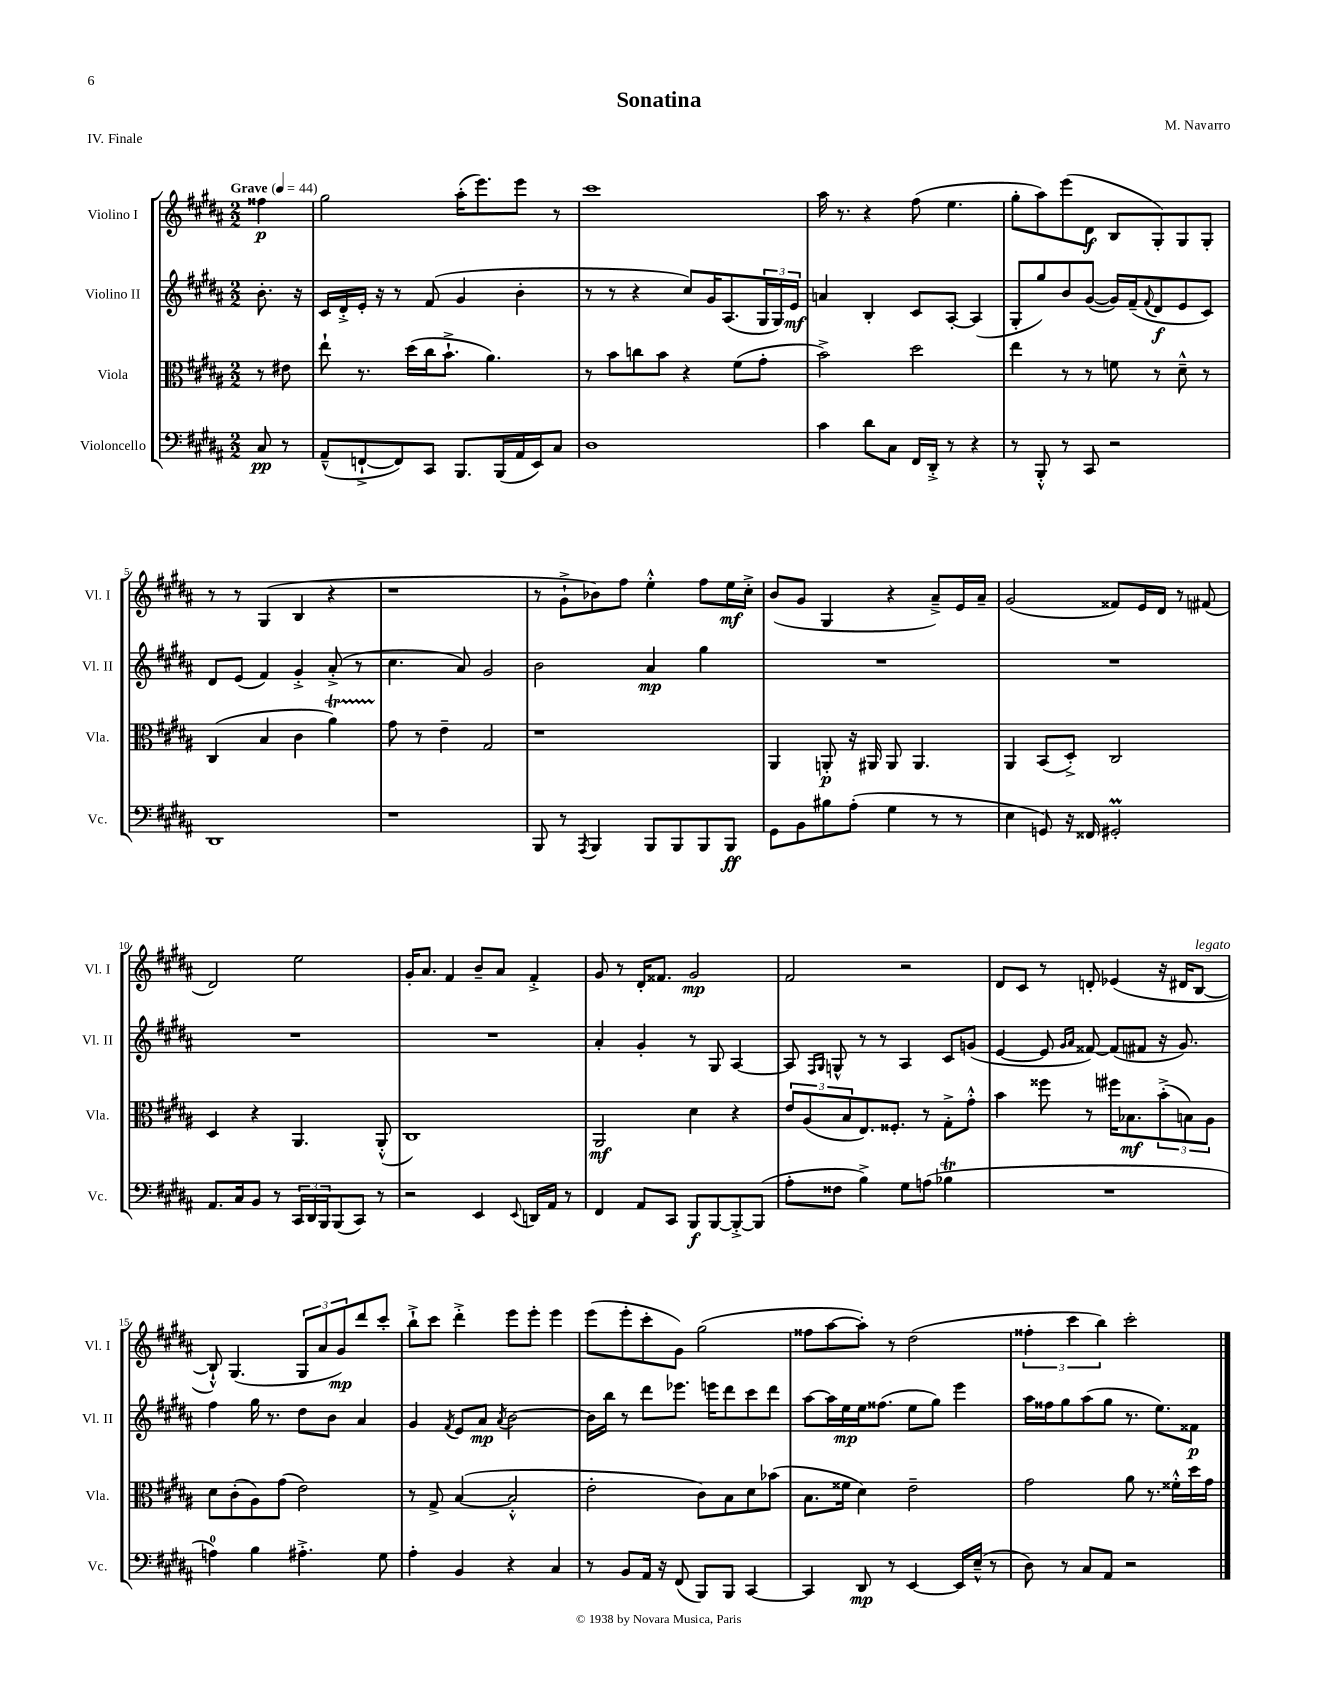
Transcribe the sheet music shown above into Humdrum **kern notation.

**kern	**kern	**kern	**kern
*staff4	*staff3	*staff2	*staff1
*clefF4	*clefC3	*clefG2	*clefG2
*k[f#c#g#d#a#]	*k[f#c#g#d#a#]	*k[f#c#g#d#a#]	*k[f#c#g#d#a#]
*M2/2	*M2/2	*M2/2	*M2/2
*MM44	*MM44	*MM44	*MM44
8C#/	8r	8.b'\	4ff##\
8r	8e#\	.	.
.	.	16r	.
=	=	=	=
(8AA#~^^/L	8ee`\	16c#/LL	2gg#\
.	.	16d#'^/	.
[8FF`^/	8.r	16e'/JJ	.
.	.	16r	.
8FF/])	.	8r	.
.	(16dd#\LL	.	.
8CC#/J	16cc#\J	(8f#/	.
.	8.b`^\J	.	.
8.BBB/L	.	4g#/	(16aa#'\LK
.	.	.	8.eee\)
.	4.a#\)	.	.
(16BBB/L	.	.	.
16AA#/	.	4b'\	8eee\J
16EE/J)	.	.	.
8C#/J	.	.	8r
=	=	=	=
1D#	8r	8r	1ccc#
.	8b\L	8r	.
.	8cc\	4r	.
.	8b\J	.	.
.	4r	8cc#/L)	.
.	.	16g#/K	.
.	.	(8.A#/	.
.	(8f#\L	.	.
.	8g#'\J	24G#/L	.
.	.	24G#/)	.
.	.	24e/JJ	.
=	=	=	=
4c#\	2b^\)	4a/	16aa#\
.	.	.	8.r
8d#\L	.	4B'/	4r
8C#\J	.	.	.
16FF#/LL	2dd#\	8c#/L	(8ff#\
16DD#'^/JJ	.	.	.
8r	.	[8A#'/J	4.ee\
4r	.	(4A#/]	.
=	=	=	=
8r	4ee\	8G#'/L	8gg#'\L
8BBB'^^/	.	8gg#/)	8aa#\)
8r	8r	8b/	(8eee\
8CC#/	8r	([8g#/J	8d#\J
2r	8f\	16g#/]LL)	8B/L
.	.	(16f#~/J	.
.	.	8qqf#/	.
.	8r	8d#/	8G#'/)
.	8d#~^^\	8e/	8G#/
.	8r	8c#/J)	8G#'/J
=	=	=	=
1DD#	(4C#/	8d#/L	8r
.	.	(8e/J	8r
.	4B/	4f#/)	(4G#/
.	4c#\	4g#'^/	4B/
.	4a#\)	(8a#'^/	4r
.	.	8r	.
=	=	=	=
1r	8g#\	4.cc#\	1r
.	8r	.	.
.	4e~\	.	.
.	.	8a#/)	.
.	2G#/	2g#/	.
=	=	=	=
8BBB/	1r	2b\	8r
8r	.	.	8g#`^\L
8qAAA#/	.	.	.
4BBB/	.	.	8b-\)
.	.	.	8ff#\J
8BBB/L	.	4a#/	4ee'^^\
8BBB/	.	.	.
8BBB/	.	4gg#\	8ff#\L
8BBB/J	.	.	16ee\L
.	.	.	16cc#'^\JJ
=	=	=	=
8GG#\L	4AA#/	1r	(8b/L
8BB\	.	.	8g#/J
8B#\	8AA'/	.	4G#/
(8A#'\J	16r	.	.
.	16AA#/	.	.
4G#\	8AA#/	.	4r
.	4.AA#/	.	.
8r	.	.	8a#~^/L)
8r	.	.	16e/L
.	.	.	16a#~/JJ
=	=	=	=
4E\	4AA#/	1r	(2g#/
8GG/)	(8BB/L	.	.
16r	8D#'^/J)	.	.
16FF##/	.	.	.
2GG#'/	2C#/	.	8f##/L)
.	.	.	16e/L
.	.	.	16d#/JJ
.	.	.	8r
.	.	.	(8f#/
=	=	=	=
8.AA#/L	4D#/	1r	2d#/)
16C#/k	.	.	.
8BB/J	4r	.	.
8r	.	.	.
24CC#/LL	4.AA#/	.	2ee\
24DD#/	.	.	.
24BBB/J	.	.	.
(8BBB/	.	.	.
8CC#/J)	.	.	.
8r	(8AA#'^^/	.	.
=	=	=	=
2r	1C#)	1r	16g#'/LK
.	.	.	8.a#/J
.	.	.	4f#/
4EE/	.	.	8b~/L
.	.	.	8a#/J
8qqEE/	.	.	.
16DD/LL	.	.	4f#'^/
16AA#/JJ	.	.	.
8r	.	.	.
=	=	=	=
4FF#/	2AA#/	4a#'/	8g#/
.	.	.	8r
8AA#/L	.	4g#'/	16d#'/LK
.	.	.	8.f##/J
8CC#/J	.	.	.
8BBB/L	4d#\	8r	2g#/
[8BBB/	.	8G#/	.
8BBB'^/_	4r	[4A#/	.
(8BBB/]J	.	.	.
=	=	=	=
8A#'\L	12e/L	8A#/]	2f#/
.	(12A#/	.	.
.	.	16qqF#/LL	.
.	.	16qqG#/JJ	.
8F##\J	.	8G^^/	.
.	12B/	.	.
4B^\)	8.E/)	8r	.
.	.	8r	.
.	8.F##'/J	.	.
8G#\L	.	4A#/	2r
(8A\J	8r	.	.
4B-\	8G#'^\L	8c#/L	.
.	8g#'^^\J	(8g/J	.
=	=	=	=
1r	4b\	[4e/	8d#/L
.	.	.	8c#/J
.	8ff##\	8e/]	8r
.	.	16qqg#/LL	.
.	.	16qqa#/JJ	.
.	8r	[8f##/)	8d'/
.	16ff#\LK	(8f##/]L	(4e-/
.	8.B-\	.	.
.	.	8f#/J	.
.	(12b'^\	16r	16r
.	.	8.g#/)	16d#/LK
.	12B\)	.	.
.	.	.	[8B/J
.	12A#\J	.	.
=	=	=	=
4A\)	8d#\L	4ff#\	8B`^^/])
.	(8c#'\	.	(4.G#/
4B\	8A#\)	16gg#\	.
.	.	8.r	.
.	(8g#\J	.	.
4.A#'^\	2e\)	8dd#\L	12G#/L
.	.	.	12a#/
.	.	8b\J	.
.	.	.	12g#/)
.	.	4a#/	8ddd#/
8G#\	.	.	8ccc#'/J
=	=	=	=
4A#'\	8r	4g#/	8bb`^\L
.	8G#^/	.	8ccc#\J
.	.	8qf#/	.
4BB/	([4B/	8e/L	4ddd#'^\
.	.	8a#/J	.
.	.	8qa#/	.
4r	2B'^^/]	[2b\	8eee\L
.	.	.	8eee'\J
4C#/	.	.	4eee\
=	=	=	=
8r	2e'\	16b\]LL	(8eee\L
.	.	16bb\JJ	.
8BB/L	.	8r	8eee'\
16AA#/Jk	.	8ddd#\L	8ccc#'\
16r	.	.	.
(8FF#/	.	8.eee-\J	8g#\J)
8BBB/L)	8c#\L)	.	(2gg#\
.	.	16eee\LK	.
8BBB/J	8B\	8ddd#\	.
[4CC#/	8d#\	8ccc#\	.
.	(8b-\J	8ddd#\J	.
=	=	=	=
4CC#/]	8.B\L	[8aa#\L	8ff##\L
.	.	16aa#\]L	[8aa#\
.	16f##\Jk	16ee\	.
8DD#/	4d#\)	16ee\J	8aa#'\]J)
.	.	(8.ff##\J	.
8r	.	.	8r
[4EE/	2e~\	8ee\L	(2dd#\
.	.	8gg#\J)	.
16EE/]LL	.	4eee\	.
(16E~^^/JJ	.	.	.
8r	.	.	.
=	=	=	=
8D#\)	2g#\	16aa#\LL	6ff##'\
.	.	16ff##\J	.
8r	.	8gg#\	.
.	.	.	6ccc#\
8C#/L	.	(8aa#\	.
.	.	.	6bb\)
8AA#/J	.	8gg#\J	.
2r	8a#\	8.r	2ccc#'\
.	8.r	.	.
.	.	8.ee\L)	.
.	16f##'^^\LL	.	.
.	16dd#\	8f##\J	.
.	16g#\JJ	.	.
==	==	==	==
*-	*-	*-	*-
